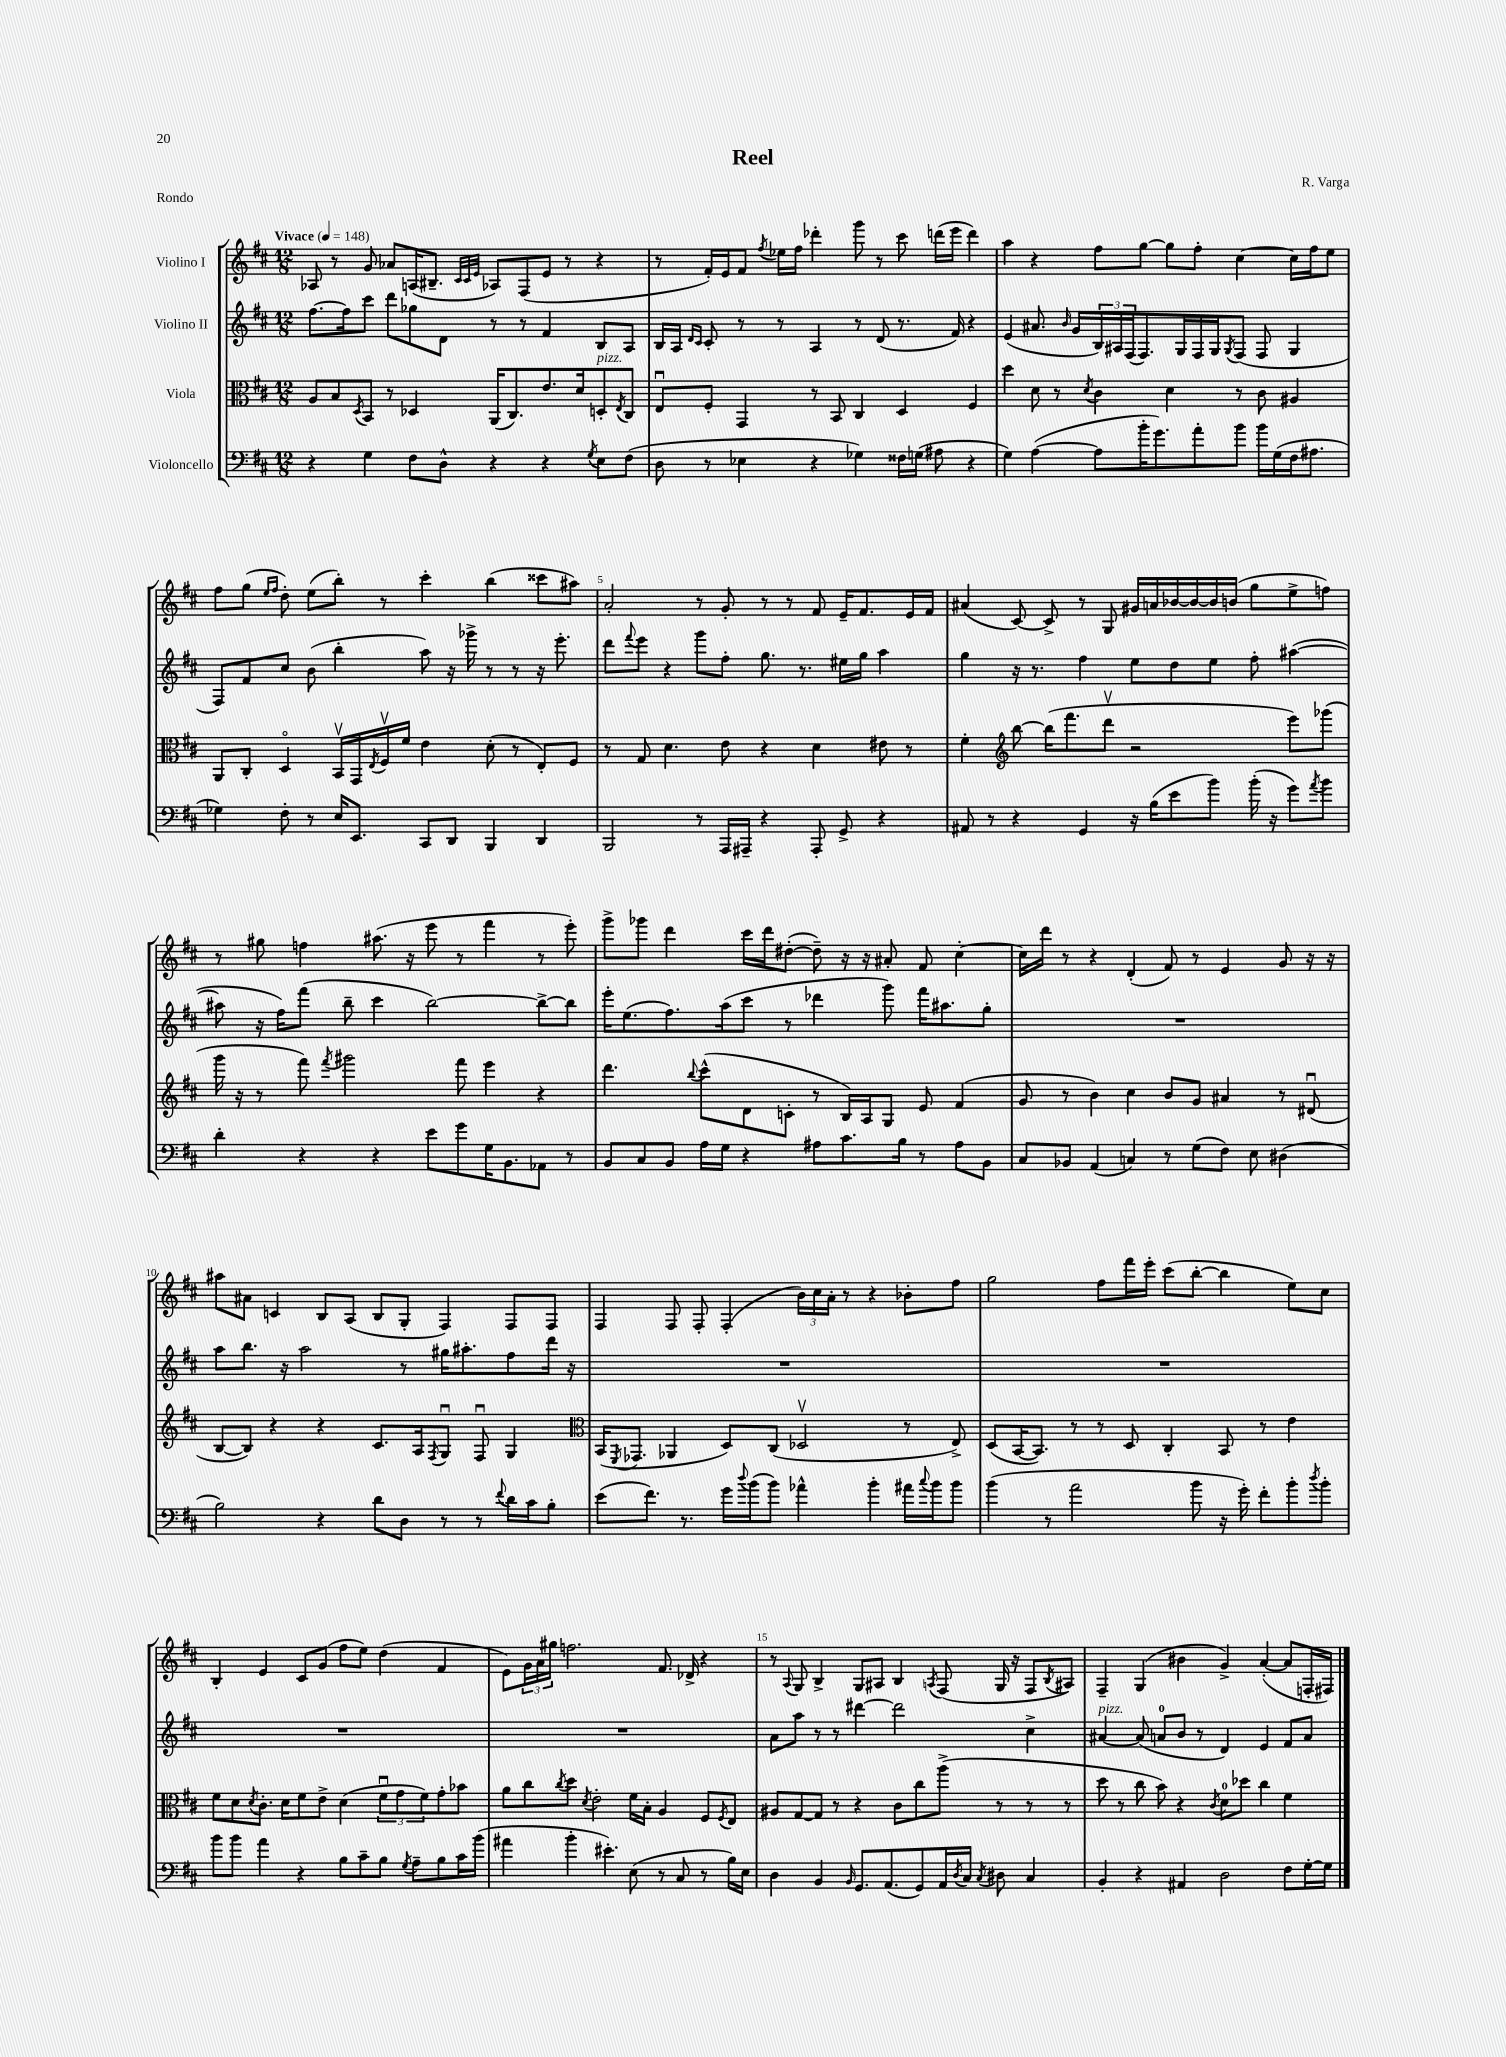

**kern	**kern	**kern	**kern
*part4	*part3	*part2	*part1
*staff4	*staff3	*staff2	*staff1
*I"Violoncello	*I"Viola	*I"Violino II	*I"Violino I
*clefF4	*clefC3	*clefG2	*clefG2
*k[f#c#]	*k[f#c#]	*k[f#c#]	*k[f#c#]
*M12/8	*M12/8	*M12/8	*M12/8
*MM148	*MM148	*MM148	*MM148
=1	=1	=1	=1
!	!	!	!LO:TX:a:B:t=Vivace
4r	8A/L	[8.ff#\L	8A-X/
.	8B/	.	8r
.	.	16ff#\k]	.
.	8qD/	.	.
4G\	8BB/J	8ccc#\J	8g/
.	8r	8ddd\L	8a-X/L
8F#\L	4D-X/	8gg-X\	(16An/K
.	.	.	8.B#X~/J
8D^^\J	.	8d\J	.
.	.	.	32qqc#/LLL
.	.	.	32qqc#/
.	.	.	32qqe/JJJ
4r	(16AA/KL	8r	8A-X/L)
.	8.C#/)	.	.
.	.	8r	(8F#/
4r	8.e/	4f#/	8e/J
.	.	.	8r
.	16d/k	.	.
8qG/	.	.	.
!	!LO:TX:a:i:t=pizz.	!	!
8E\L	8Dn'/	8B/L	4r
.	8qE/	.	.
(8F#\J	8C#/J	8A/J	.
=2	=2	=2	=2
8D\	8Eu/L	16B/LL	8r
.	.	16A/JJ	.
.	.	16qqd/LL	.
.	.	16qqc#/JJ	.
8r	8F#'/J	8c#'/	16f#'/LL)
.	.	.	16e/J
4E-X\	4GG/	8r	8f#/J
.	.	.	8qff#/
.	.	8r	16ee-X\LL
.	.	.	16ff#\JJ
4r	8r	4A/	4ddd-X'\
.	8BB/	.	.
4G-X\)	4C#/	8r	8ggg\
.	.	(8d/	8r
16F##X\LL	4D/	8.r	8ccc#\
(16Gn\JJ	.	.	.
8A#X\	.	.	(16dddn\LL
.	.	16f#/)	16eee\JJ
4r	4F#/	4r	4ddd\)
=3	=3	=3	=3
4G\)	4dd\	(4e/	4aa\
([4A\	8d\	8.a#X/	4r
.	8r	.	.
.	.	16qqb/	.
.	.	16g/LL	.
.	8qd/	.	.
8A\L]	4c#\	24B/)	8ff#\L
.	.	24A#X/	.
.	.	(24F#/J	.
16b'\K	.	8.F#/)	[8gg\J
8.g\)	.	.	.
.	4d\	.	8gg\L]
.	.	16G/L	.
8a'\	.	16F#/	8ff#'\J
.	.	16G/J	.
.	.	8qG/	.
8b\J	8r	(8F#/J	[4cc#\
16b\LL	8c#\	8F#/	.
(16G\	.	.	.
16F#\J	4A#X/	4G/	16cc#\LL]
8.A#X\J	.	.	16ff#\J
.	.	.	8ee\J
!!LO:LB:g=z
=4	=4	=4	=4
4G-X\)	8AA/L	8F#/L)	8ff#\L
.	8C#'/J	8f#/	(8gg\J
.	.	.	16qqee/LL
.	.	.	16qqff#/JJ
8F#'\	4D/	8cc#/J	8dd'\)
8r	.	(8b\	(8ee\L
16E/KL	16BBv/LL	4bb'\	8bb'\J)
8.EE/J	16GG/	.	.
.	8qE/	.	.
.	16F#v/	.	8r
.	16f#/JJ	.	.
8CC#/L	4e\	8aa\)	4ccc#'\
8DD/J	.	16r	.
.	.	16ggg-X^\	.
4BBB/	(8d'\	8r	(4bb\
.	8r	8r	.
4DD/	8E'/L)	16r	8ccc##X\L
.	.	8.eee'\	.
.	8F#/J	.	8aa#X\J)
=5	=5	=5	=5
2BBB/	8r	8ddd\L	2a'/
.	.	8qqfff#/	.
.	8G/	8eee\J	.
.	4.d\	4r	.
8r	.	8ggg\L	8r
16AAA/LL	8e\	8ff#'\J	8g'/
16AAA#X~/JJ	.	.	.
4r	4r	8.gg\	8r
.	.	.	8r
.	.	8.r	.
8AAA#'/	4d\	.	8f#/
8GG^/	.	16ee#X\LL	16e~/KL
.	.	16gg\JJ	8.f#/
4r	8e#X\	4aa\	.
.	8r	.	16e/L
.	.	.	16f#/JJ
=6	=6	=6	=6
8AA#X/	4f#'\	4gg\	(4a#X/
8r	.	.	.
*	*clefG2	*	*
4r	[8bb\	16r	[8c#/)
.	.	8.r	.
.	(16bb\KL]	.	8c#^/]
.	8.fff#\	.	.
4GG/	.	4ff#\	8r
.	8dddv\J	.	8G/
16r	2r	8ee\L	16g#X/LL
(16B\KL	.	.	16an/
8e\	.	8dd\	[16b-X/
.	.	.	16b-/_
8b\J)	.	8ee\J	16b-/]
.	.	.	(16bn/JJ
(16b'\	.	8ff#'\	8gg\L
16r	.	.	.
8g\L)	8eee\L)	([4aa#X\	8ee^\
8qa/	.	.	.
8b\J	(8ggg-X\J	.	8ffn\J)
!!LO:LB:g=z
=7	=7	=7	=7
4d'\	16ggg\	8aa#X\]	8r
.	16r	.	.
.	8r	16r	8gg#X\
.	.	16ff#\KL)	.
4r	8fff#\)	(8fff#\J	4ffn\
.	8qfff#/	.	.
.	2ggg#X\	8bb~\	.
4r	.	4ccc#\	(8.aa#X\
.	.	.	16r
8e\L	.	[2bb\)	8eee\
8g\	8fff#\	.	8r
16G\K	4eee\	.	4fff#\
8.BB\	.	.	.
8AA-X\J	4r	8bb^\L_	8r
8r	.	8bb\J]	8eee'\)
=8	=8	=8	=8
8BB/L	4.ddd\	16eee'\KL	8ggg^\L
.	.	(8.ee\	.
8C#/	.	.	8ggg-X\J
8BB/J	.	8.ff#\)	4ddd\
.	8qqbb/	.	.
16A\LL	(8ccc#^^\L	.	.
16G\JJ	.	(16aa\k	.
4r	8d\	8ccc#\J	16ccc#\LL
.	.	.	16ddd\J
.	8cn'\J	8r	([8dd#X'\J
8A#X\L	8r	4ddd-X\	8dd#~\])
8.c#\	16B/LL)	.	16r
.	16A/J	.	16r
.	8G/J	8ggg\)	8a#X'/
16B\Jk	.	.	.
8r	8e/	16fff#\KL	8f#/
.	.	8.aa#X\	.
8A#\L	(4f#/	.	[4cc#'\
8BB\J	.	8gg'\J	.
=9	=9	=9	=9
8C#/L	8g/	1.r	16cc#\LL]
.	.	.	16ddd\JJ
8BB-X/J	8r	.	8r
(4AA/	4b\)	.	4r
4Cn/)	4cc#\	.	(4d'/
8r	8b/L	.	8f#/)
(8G\L	8g/J	.	8r
8F#\J)	4a#X/	.	4e/
8E\	.	.	.
(4D#X\	8r	.	8g/
.	(8d#Xu/	.	16r
.	.	.	16r
!!LO:LB:g=z
=10	=10	=10	=10
2B\)	[8B/L	8aa\L	8aa#X\L
.	8B/J])	8.bb\J	8a#X\J
.	4r	.	4cn/
.	.	16r	.
.	.	2aa\	.
4r	4r	.	8B/L
.	.	.	(8A/J
8d\L	8.c#/L	.	8B/L
8D\J	.	8r	8G'/J
.	16A/k	.	.
.	8qF#/	.	.
8r	8Gu/J	16gg#X\KL	4F#/)
.	.	8.aa#X'\	.
8r	8F#u/	.	.
8qqf#/	.	.	.
16d\LL	4G/	8ff#\	8F#/L
16c#\J	.	.	.
8B'\J	.	16ddd\Jk	8F#/J
.	.	16r	.
=11	=11	=11	=11
*	*clefC3	*	*
(8e\L	(16BB/KL	1.r	4F#/
.	8qFF#/	.	.
.	8.GG-X/J	.	.
8.f#\J)	.	.	.
.	4AA-X/	.	8F#/
8.r	.	.	.
.	.	.	8F#'/
16g\LL	8D/L)	.	(4F#'/
8qqdd/	.	.	.
(16b\J	.	.	.
8b\J)	(8C#/J	.	.
4a-X^^\	2D-Xv/	.	24b\LL)
.	.	.	24cc#\
.	.	.	24a'\JJ
.	.	.	8r
4b'\	.	.	4r
16a#X\LL	8r	.	8b-X'\L
8qqcc#/	.	.	.
16b\J	.	.	.
8b\J	8E^/)	.	8ff#\J
=12	=12	=12	=12
(4b\	(8D/L	1.r	2gg\
.	[16BB/K	.	.
.	8.BB/J])	.	.
8r	.	.	.
2a\	8r	.	.
.	8r	.	8ff#\L
.	8D/	.	16fff#\L
.	.	.	16eee'\JJ
.	4C#'/	.	(8ccc#\L
8b\	.	.	[8bb'\J
16r	8BB/	.	4bb\]
16g'\)	.	.	.
8f#'\L	8r	.	.
8b'\	4e\	.	8ee\L)
8qdd/	.	.	.
8b'\J	.	.	8cc#\J
!!LO:LB:g=z
=13	=13	=13	=13
8b\L	8f#\L	1.r	4B'/
8b\J	8d\	.	.
.	8qd/	.	.
4a\	8.c#'\J	.	4e/
.	16d\KL	.	.
4r	8f#\	.	8c#/L
.	8e^\J	.	(8g/J
8B\L	(4d\	.	8ff#\L
8c#~\	.	.	8ee\J)
8B\J	12f#u\L	.	(4dd\
.	12g\	.	.
8qG/	.	.	.
8A~\L	.	.	.
.	12f#\)	.	.
8B\	8g'\	.	4f#/
16c#\L	8b-X\J	.	.
(16b\JJ	.	.	.
=14	=14	=14	=14
4a#X\	8a\L	1.r	8e\L)
.	8cc#\	.	24g\L
.	.	.	24a\
.	.	.	24gg#X\JJ
.	8qcc#/	.	.
4b'\	8dd\J	.	2.ffn\
.	8qd/	.	.
.	2e'\	.	.
4.e#X'\)	.	.	.
(8E\	16f#\LL	.	.
.	16B'\JJ	.	.
8r	4A/	.	8.f#/
8C#/	.	.	.
.	.	.	16d-X^/
8r	8F#/L	.	4r
.	8qF#/	.	.
16B\LL)	8E/J	.	.
16E\JJ	.	.	.
=15	=15	=15	=15
4D\	8A#X/L	8a\L	8r
.	.	.	8qqA/
.	[8G/	8aa\J	8G/
4BB/	8G/J]	8r	4B^/
.	8r	8r	.
16qqBB/	.	.	.
8.GG/L	4r	[4ddd#X\	8G/L
.	.	.	8A#X/J
(8.AA/	.	.	.
.	8c#\L	2ddd#\]	4B/
8GG/)	8cc#\	.	.
.	.	.	8qAn/
16AA/L	(8aa^\J	.	(8F#/
8qD/	.	.	.
16C#/JJ	.	.	.
8qC#/	.	.	.
8D#X\	8r	.	16G/
.	.	.	16r
4C#/	8r	4cc#^\	8F#/L
.	.	.	8qB/
.	8r	.	8A#X/J)
=16	=16	=16	=16
!	!	!LO:TX:a:i:t=pizz.	!
4BB'/	8dd\	[4a#X/	4F#~/
.	8r	.	.
4r	8cc#\	(8a#/]	(4G/
.	8b\)	8an/L	.
4AA#X/	4r	8b/J	4b#X\
.	.	8r	.
.	8qc#/	.	.
2D\	8d\L	4d/)	4g^/)
.	8dd-X\J	.	.
.	4cc#\	4e/	([4a'/
8F#\L	4f#\	8f#/L	8a/L]
[16G'\L	.	8a/J	16Fn'/L
16G\JJ]	.	.	16F#X/JJ)
==	==	==	==
*-	*-	*-	*-
